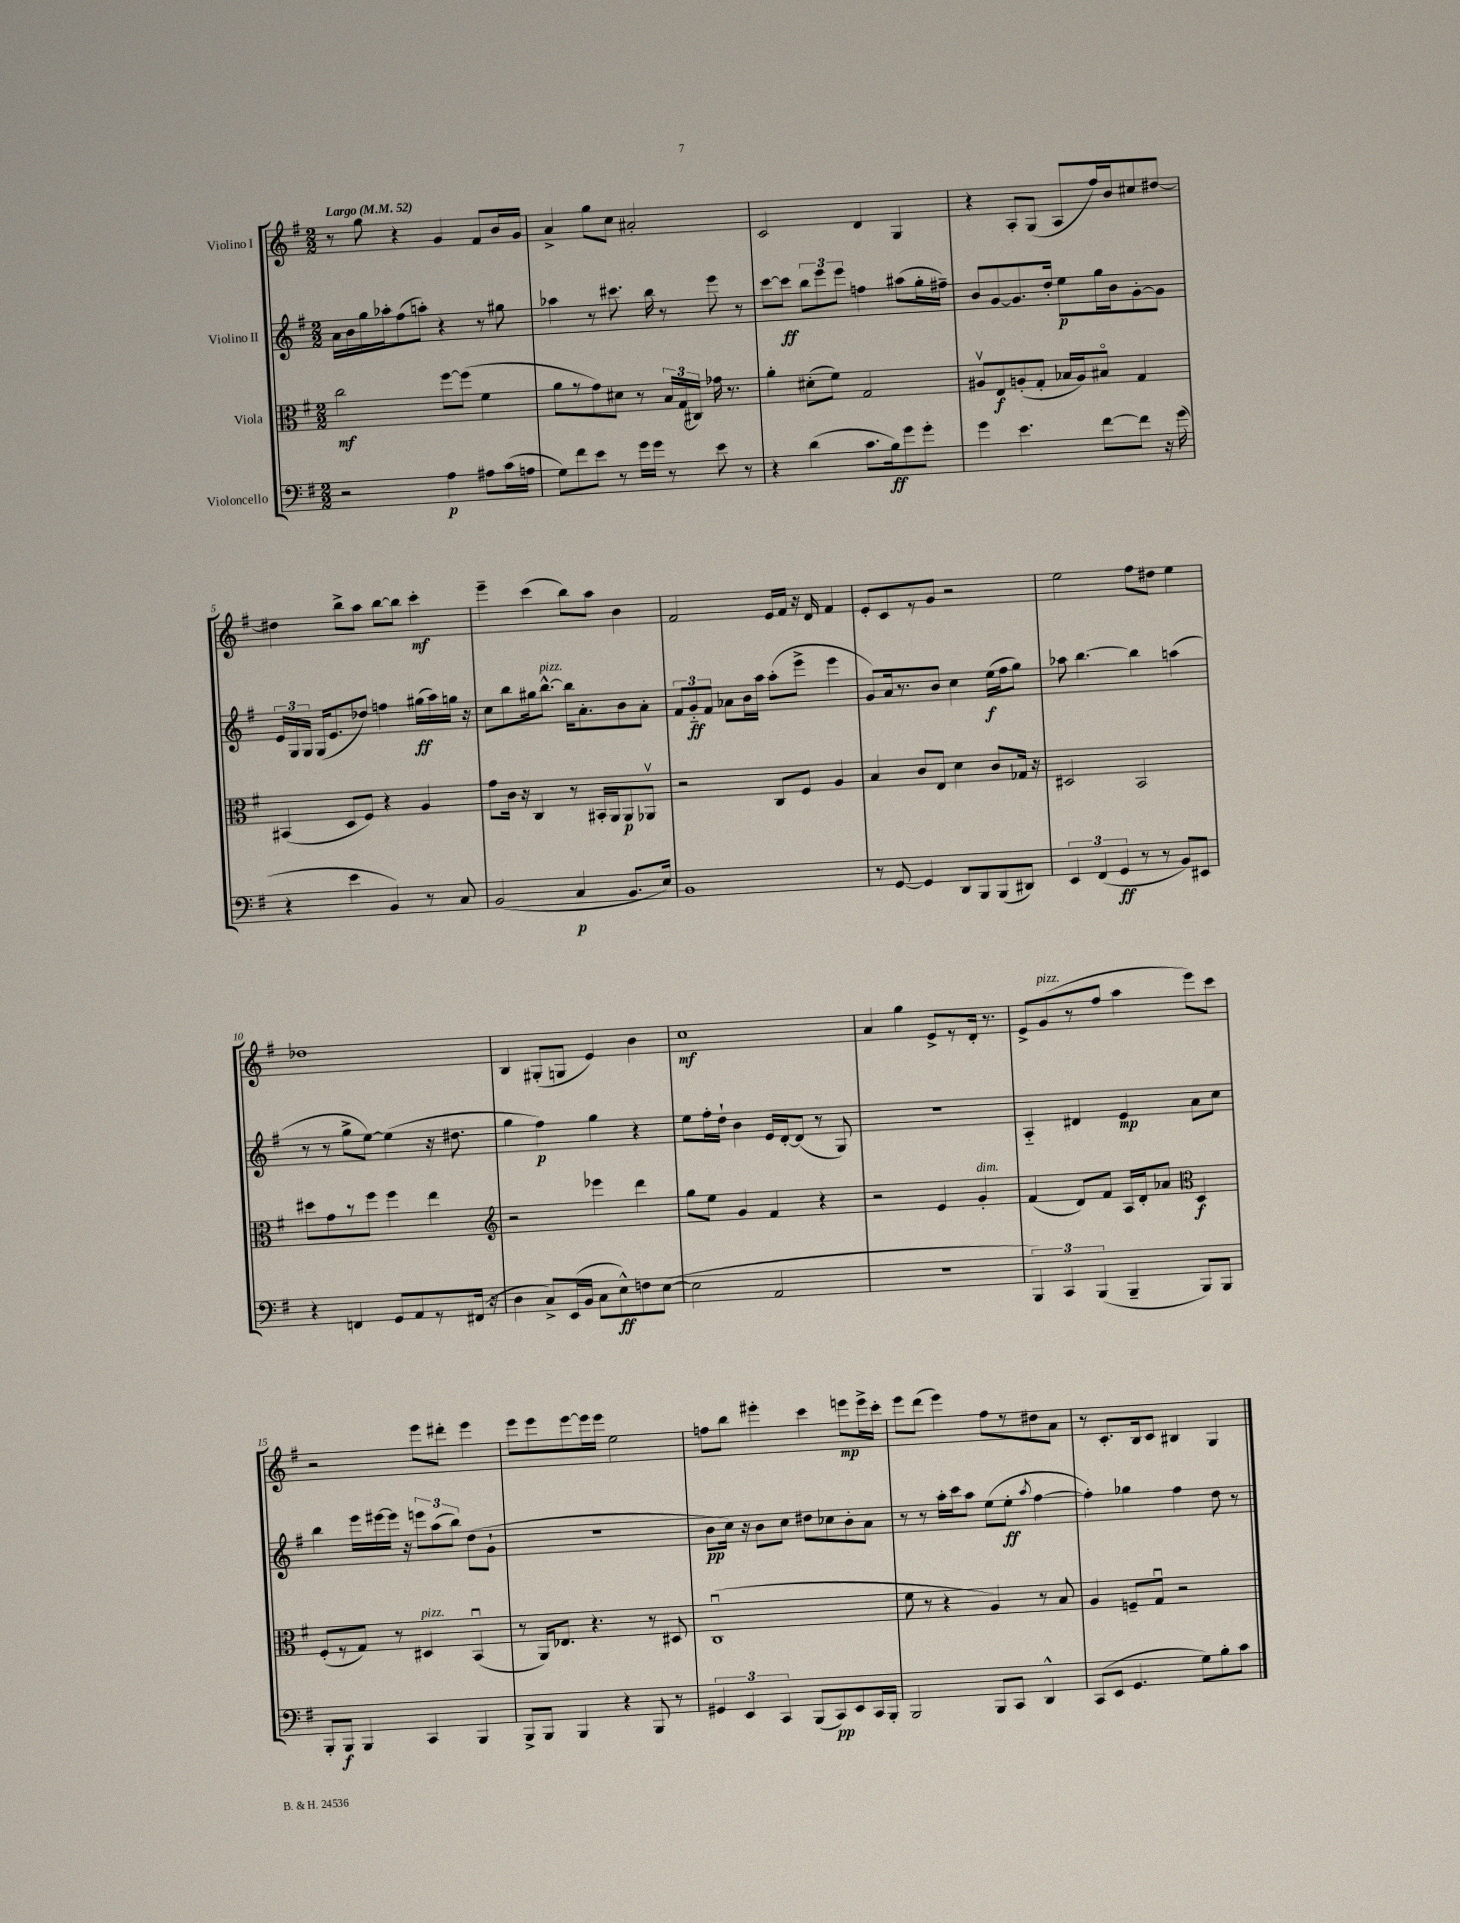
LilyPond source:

<<
\new StaffGroup <<
\new Staff = "s0" \with { instrumentName = "Violino I" } {
    \clef treble \key g \major \numericTimeSignature \time 2/2 \tempo "Largo" 4 = 52
    \autoBeamOff r8 g''8 r4 g'4 fis'8[ b'16 g'16] |
    a'4-> g''8[ c''8] ais'2-. |
    c'2 d'4 g4 |
    r4 a8[-. g8]( a8[ fis''16) b'16 cis''8 dis''8]~ |
    dis''4 b''8[-> a''8] b''8[~ b''8] c'''4-.\mf |
    e'''4-- c'''4( b''8[) a''8] b'4 |
    fis'2 e'16[ fis'16] r16 d'16 fis'4 |
    e'8[-. c'8 r8 g'8] r2 |
    e''2 fis''8[ dis''8] e''4 |
    des''1 |
    b4 gis8[-.( g8] e'4) b'4 |
    c''1\mf |
    a'4 g''4 e'8[-> r8 d'16]-. r8. |
    e'8[-> g'8^\markup { \italic "pizz." }( r8 fis''8] a''4 e'''8[) c'''8] |
    r2 e'''8[ dis'''8]-. e'''4 |
    e'''8[ e'''8 e'''8~ e'''16 e'''16] e''2 |
    f''8[ b''8] eis'''4-. c'''4 e'''8[\mp e'''16-> c'''16]-. |
    e'''8[ d'''8]( e'''4) fis''8[ r8 dis''8 a'8] |
    r8 c'8.[-. b16 c'8] bis4 g4 \bar "|." |
}
\new Staff = "s1" \with { instrumentName = "Violino II" } {
    \clef treble \key g \major \numericTimeSignature \time 2/2
    \autoBeamOff a'16[ b'16 g''16 aes''16-. fis''8( a''8]-.) r4 r8 gis''8 |
    aes''4 r8 cis'''8. b''16 r8 e'''8 r8 |
    c'''8[~ c'''8]\ff \tuplet 3/2 { b''8[ e'''8 e'''8] } f''4 ais''8[( g''16-. fis''16]--) |
    b'8[ g'8~ g'8. d''16]-. e''8[\p g''16 b'16 g'8~-. g'8] |
    \tuplet 3/2 { e'16[ g16 g16] } g16[( e'8. des''8]) f''4 gis''16[\ff( a''16) g''16] r16 |
    c''8[ b''8 gis''16 b''8.]~-^^\markup { \italic "pizz." } b''16[ a'8.-. b'8 a'8]-. |
    \tuplet 3/2 { fis'8[ g'8-_\ff fis'8] } aes'8[ b'16 a''16] a''8[-.( e'''8]-> e'''4 |
    g'8[) a'16 r8. b'8] c''4 e''16[\f( fis''16 g''8]) |
    aes''8 b''4.~ b''4 a''4( |
    r8 r8 g''8[-> e''8]~) e''4( r16 dis''8. |
    g''4 fis''4\p) g''4 r4 |
    e''8[ fis''16-. d''16]-! b'4 e'16[ d'16~-. d'8]( r8 g8) |
    R1 |
    a4-_ dis'4 e'4\mp a'8[ c''8] |
    b''4 e'''16[ eis'''16~ eis'''16] r16 \tuplet 3/2 { e'''8[ a''8( b''8]) } d''8[( g'8]-! |
    R1 |
    b'8[\pp c''16]) r16 b'8[ c''8] dis''8[ ces''8 b'8-. a'8] |
    r8 r8 a''16[-. c'''16 a''8] e''8[( e''8]-.\ff \acciaccatura { a''8 } fis''4~ |
    fis''4-.) ges''4 fis''4 d''8 r8 \bar "|." |
}
\new Staff = "s2" \with { instrumentName = "Viola" } {
    \clef alto \key g \major \numericTimeSignature \time 2/2
    \autoBeamOff c''2\mf fis''8[~ fis''8]( fis'4 |
    a'8[ r8 g'8) dis'8] r8 \tuplet 3/2 { b16[ g16( cis16]) } ges'16 r8. |
    a'4-. dis'8[-.( fis'8]) g2 |
    ais8[\upbow e8\f a8-.( g8]-. bes16[ a16) bis8]\flageolet g4 |
    bis,4( d8[ fis8]) r4 a4 |
    g'8[ c'16] r16 c4 r8 bis,16[-. a,16 a,8\p aes,8]\upbow |
    r2 c8[ fis8] a4 |
    b4 c'8[ e8] d'4 c'8[ ges16] r16 |
    dis2 b,2 |
    dis''8[ g'8 r8 fis''8] fis''4 e''4 |
    \clef treble r2 ees'''4 d'''4 |
    g''8[ e''8] g'4 fis'4 r4 |
    r2 e'4 g'4-.^\markup { \italic "dim." } |
    fis'4( d'8[) fis'8] a16[ d'16-. aes'8] \clef alto d4\f |
    fis8[-.( r8 g8]) r8 dis4^\markup { \italic "pizz." } b,4\downbow( |
    r8 a,16[) ees8.] r4. r8 dis8 |
    c1\downbow( |
    fis'8 r8 r4 a4) r8 b8 |
    a4 f8[-- g8]\downbow r2 \bar "|." |
}
\new Staff = "s3" \with { instrumentName = "Violoncello" } {
    \clef bass \key g \major \numericTimeSignature \time 2/2
    \autoBeamOff r2 a4\p ais8[ c'16( a16] |
    g8[) fis'8 e'8] r8 g'16[ g'16] r8 e'8 r8 |
    r4 d'4( c'8.[ b16\ff) g'8 g'8]-. |
    g'4 e'4. fis'8[~ fis'8] r16 g'16( |
    r4 e'4 b,4) r8 c8 |
    b,2( c4\p b,8.[ e16]) |
    b,1 |
    r8 g,8~ g,4 d,8[ b,,8 b,,8( dis,8]) |
    \tuplet 3/2 { e,4 fis,4( g,4\ff } r8 r8 b,8[) eis,8] |
    r4 f,4 g,8[ a,8 r8 fis,16]( r16 |
    d4 c8[->) e,16( b,16] c8[ e8-^\ff) f8 e8]~( |
    e2 a,2 |
    r1 |
    \tuplet 3/2 { b,,4) c,4 b,,4( } b,,4-- b,,8[) b,,8] |
    b,,8[-. b,,8]\f b,,4 c,4 b,,4 |
    b,,8[-> b,,8] b,,4 r4 b,,8 r8 |
    \tuplet 3/2 { gis,4 e,4 c,4 } b,,8[( c,8\pp) e,8 c,16 b,,16]-. |
    b,,2 b,,8[ c,8] d,4-^ |
    c,8[( e,8] g,4. g8[) b8-. c'8] \bar "|." |
}
>>
>>
